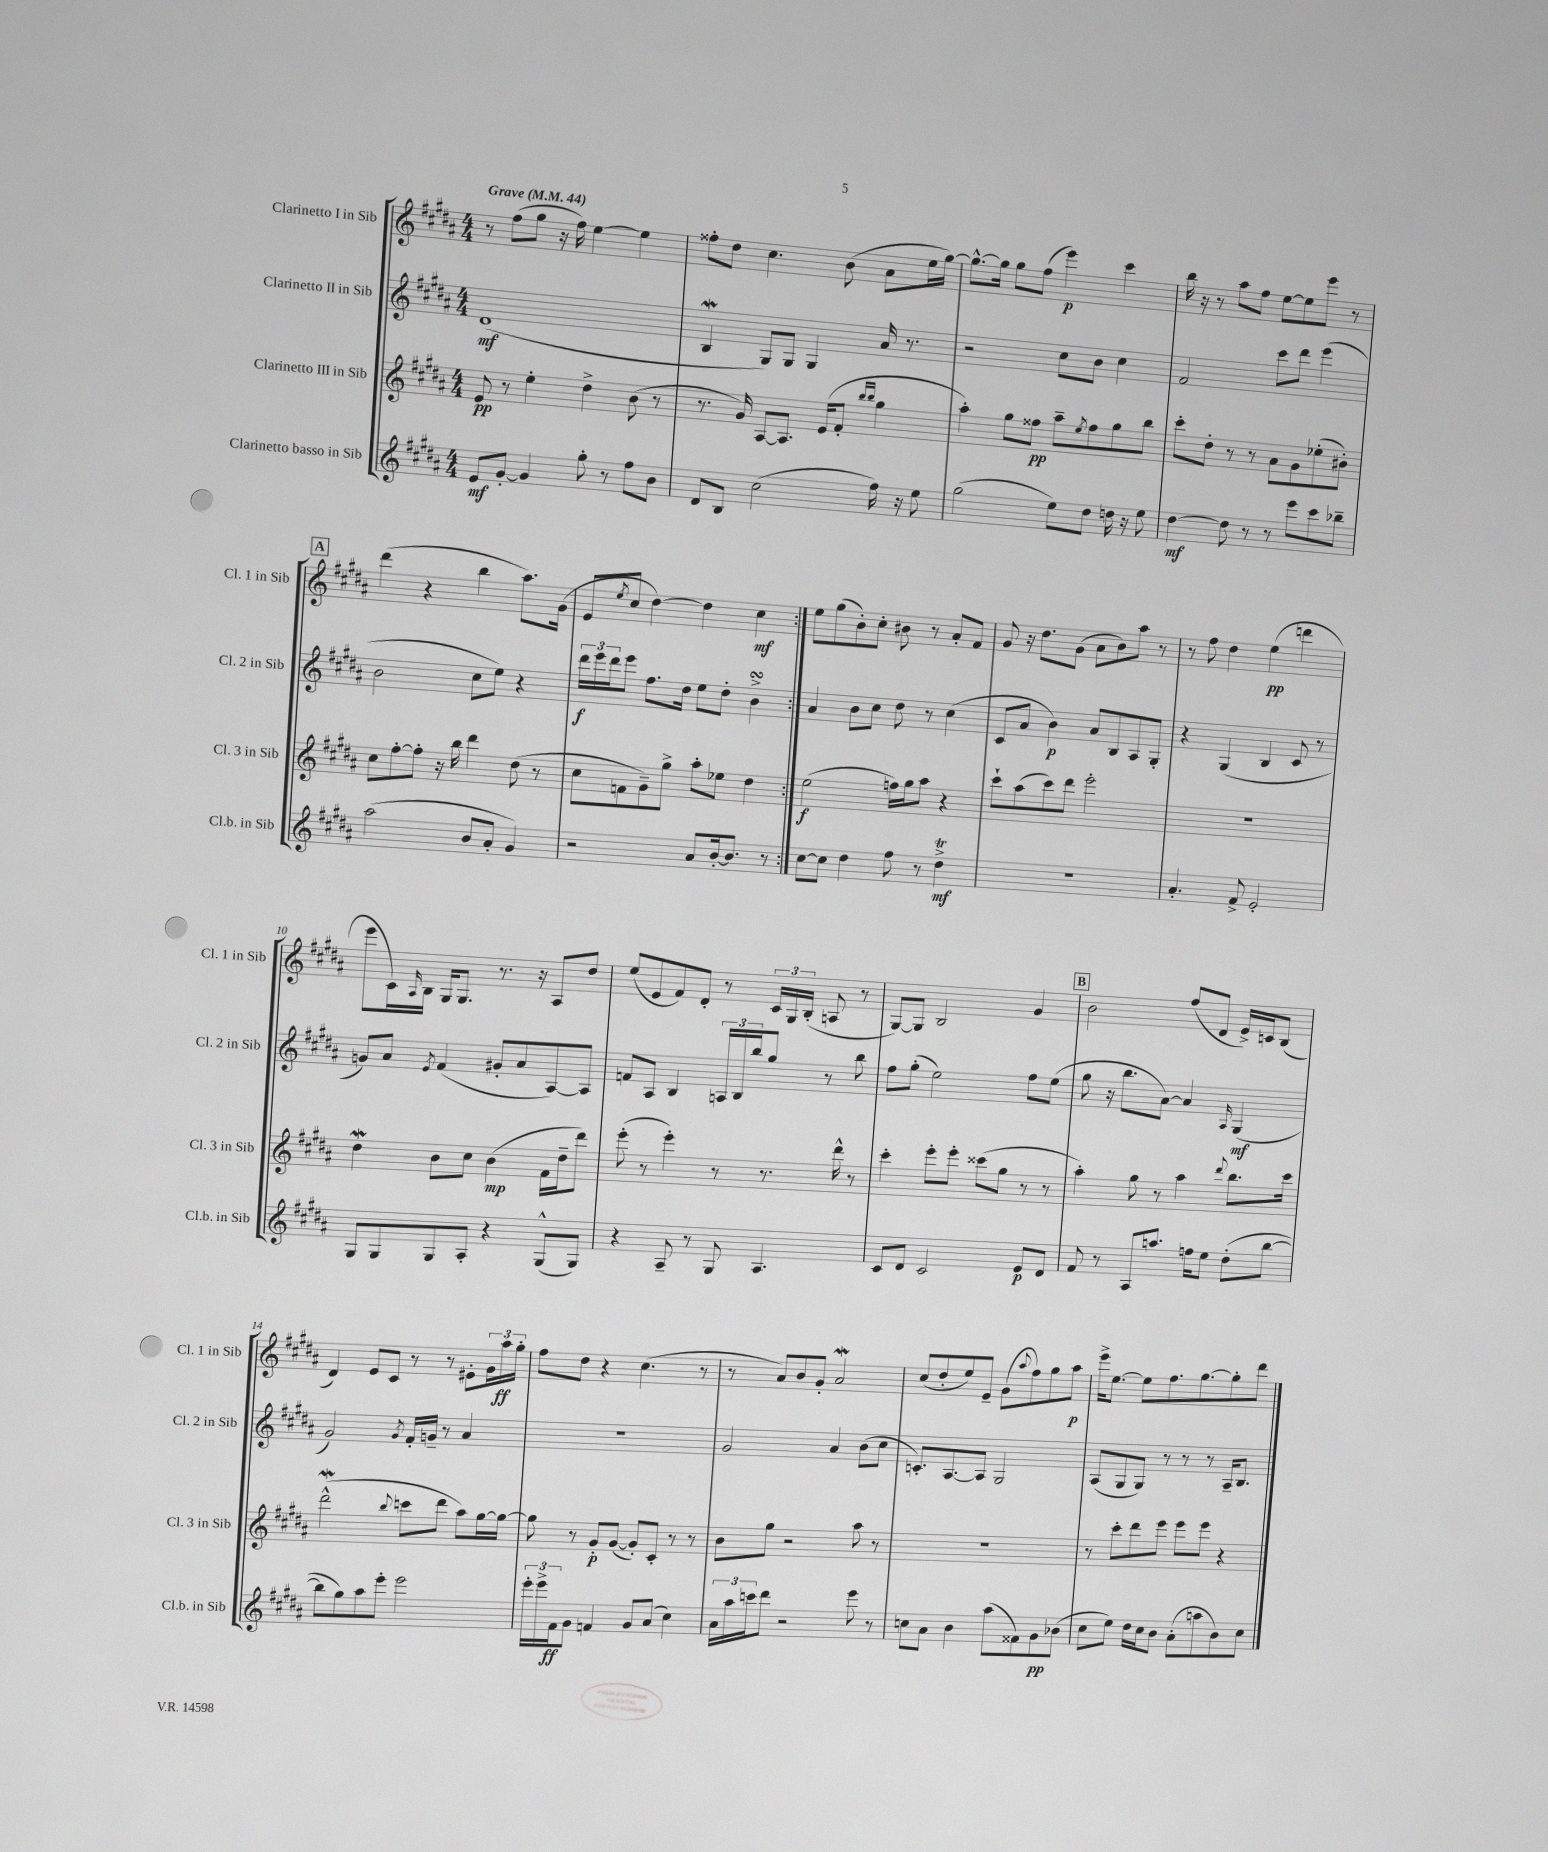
<<
\new StaffGroup <<
\new Staff = "s0" \with { instrumentName = "Clarinetto I in Sib" shortInstrumentName = "Cl. 1 in Sib" } {
    \clef treble \key b \major \numericTimeSignature \time 4/4 \tempo "Grave" 4 = 44
    \repeat volta 2 { r8 fis''8( gis''8 r16 fis''16) e''4~ e''4 |
    fisis''8-. dis''8 cis''4. b'8( ais'8 e''16 gis''16~) |
    gis''8.~-^ gis''16 gis''8 fis''8( e'''4\p) cis'''4 |
    b''16 r16 r8 ais''8 fis''8 e''8~ e''8 e'''8 r8 |
    \mark \markup { \box "A" } dis'''4( r4 b''4 ais''8.) gis'16( |
    e'8 \acciaccatura { e''8 } cis''8 dis''4~) dis''4 cis''4\mf | }
    e''8 gis''8( b'8-.) cis''8-. bis'8 r8 ais'8-. fis'8 |
    gis'8 r16 dis''8. gis'8( ais'8 b'8) ais''8 r8 |
    r8 fis''8 dis''4 e''4\pp( d'''4 |
    e'''8 cis'16) \grace { ais16 } b16 gis16 gis8. r8. r16 ais8 dis''8 |
    e''8( e'8 fis'8) dis'8-. r8 \tuplet 3/2 { cis'16 gis16 b16-.( } a8 r8 |
    gis8~) gis8 b2 gis'4 |
    \mark \markup { \box "B" } b'2 fis''8( dis'8 e'16->) c'16 b8( |
    dis'4) e'8 cis'8 r8 r8 eis'8-. \tuplet 3/2 { gis'16 ais''16\ff gis''16-. } |
    fis''8 dis''8 r4 cis''4.( r8 |
    r8 ais'8) b'8 gis'8-. ais'2\mordent |
    cis''8( dis''8-. e''8) e'8-- gis'8( \appoggiatura { ais''8 } fis''8) gis''8 ais''8\p |
    e'''16-> e''8.~ e''8 fis''8. gis''8.~ gis''8-. dis'''8 \bar "|." |
}
\new Staff = "s1" \with { instrumentName = "Clarinetto II in Sib" shortInstrumentName = "Cl. 2 in Sib" } {
    \clef treble \key b \major \numericTimeSignature \time 4/4
    \repeat volta 2 { dis'1\mf( |
    b4\mordent gis8) gis8 gis4 ais'16 r8. |
    r2 cis''8 b'8 cis''4 |
    fis'2 cis'''8 dis'''8 e'''4( |
    \mark \markup { \box "A" } b'2 cis''8 e''8) r4 |
    \tuplet 3/2 { dis'''16\f e'''16 dis'''16 } e'''8 fis''8. dis''16 e''8 dis''8-. b'4->\turn | }
    ais'4 b'8 cis''8 dis''8 r8 cis''4( |
    cis'8 ais'8 b'4\p) ais'8 b8 ais8 gis8-. |
    r4 gis4( b4 cis'8 r8 |
    g'8) ais'8 \acciaccatura { e'8 } fis'4( gis'8-. ais'8 ais8~) ais8 |
    f'8 ais8 b4 \tuplet 3/2 { a16 b16 b''16 } gis''8 r8 b''8 |
    fis''8 gis''8-.( e''2) fis''8 e''8( |
    \mark \markup { \box "B" } gis''8 r16 b''8. ais'8~) ais'4 \grace { ais16 } gis4\mf( |
    gis'2) \acciaccatura { gis'8 } fis'16-. g'16-- r8 ais'4 |
    R1 |
    gis'2 ais'4 b'8( cis''8 |
    c'8.-.) ais8.~ ais8 gis2 |
    ais8( gis8 gis8) r8 r8 r8 ais16-- b8. \bar "|." |
}
\new Staff = "s2" \with { instrumentName = "Clarinetto III in Sib" shortInstrumentName = "Cl. 3 in Sib" } {
    \clef treble \key b \major \numericTimeSignature \time 4/4
    \repeat volta 2 { e'8\pp r8 e''4-. dis''4-> b'8( r8 |
    r8. gis'16) ais8~ ais8. e'16( fis'8-. \grace { b''16 b''16 } gis''4 |
    ais''4-.) gis''8 fisis''8\pp ais''8-- \acciaccatura { e''8 } fisis''8 gis''8 b''8 |
    cis'''8-. dis''8-. r8 r8 ais'8 gis'8 ees''8-.( bis'8-.) |
    \mark \markup { \box "A" } cis''8 fis''8~-. fis''8-. r16 b''16 dis'''4 dis''8( r8 |
    cis''8 f'8 gis'8--) gis''8-> ais''8-. ees''8 dis''4 | }
    e''2\f( f''16) gis''16 ais''8 r4 |
    cis'''8-! ais''8( cis'''8) dis'''8 e'''2-. |
    R1 |
    dis''4\mordent b'8 cis''8 b'4\mp( fis'16 dis''16-- dis'''8) |
    e'''8-.( r8 e'''4-.) r8 r8. dis'''16-^ r8 |
    cis'''4-. e'''8-. e'''8-. cisis'''8( gis''8 r8 r8 |
    \mark \markup { \box "B" } ais''4-.) gis''8 r8 ais''4 \appoggiatura { dis'''8 } b''8. cis'''16 |
    dis'''2-^\mordent( \appoggiatura { b''8 } c'''8 dis'''8 ais''8) gis''16~ gis''16~ |
    gis''8 r8 gis'8-.\p gis'8~( gis'8-.) cis'8-. r8 r8 |
    b'8 gis''8 r2 ais''8 r8 |
    R1 |
    r8 cis'''8-. dis'''8 e'''8 e'''8 e'''8 r4 \bar "|." |
}
\new Staff = "s3" \with { instrumentName = "Clarinetto basso in Sib" shortInstrumentName = "Cl.b. in Sib" } {
    \clef treble \key b \major \numericTimeSignature \time 4/4
    \repeat volta 2 { e'8\mf gis'8~-. gis'4 gis''8-. r8 fis''8 b'8 |
    dis'8 b8 cis''2( fis''16) r16 e''8 |
    gis''2( e''8) dis''8 d''16 r16 e''8 |
    dis''4~\mf dis''8 r8 r8 e'''8 cis'''8 bes''8-- |
    \mark \markup { \box "A" } ais''2( b'8 ais'8-. gis'4) |
    r2 ais'8 b'16~-. b'8. r8 | }
    cis''8~ cis''8 dis''4 fis''8 r8 dis''4->\trill\mf |
    r1 |
    ais'4.-. fis'8-> e'2-. |
    gis8 gis8 gis8 ais8-. r4 gis8-^( gis8) |
    r4 ais8-- r8 gis8 ais4. |
    cis'8 dis'8 cis'2 e'8\p dis'8 |
    \mark \markup { \box "B" } fis'8 r8 ais8 a''8. f''16 e''8 dis''8-.( b''8~ |
    b''8 gis''8) ais''8 e'''8-. e'''2 |
    \tuplet 3/2 { e'''16-. e'''16-> fis'16\ff } gis'8 f'4 gis'8 ais'8( cis''4) |
    \tuplet 3/2 { ais'16 ais''16 c'''16 } dis'''8 r2 e'''8 r8 |
    c''8 ais'8 b'4 ais''8( fisis'8) gis'8\pp bes'8( |
    cis''8 e''8) dis''16 cis''16 b'8 ais'8-.( a''8 b'8) cis''8 \bar "|." |
}
>>
>>
